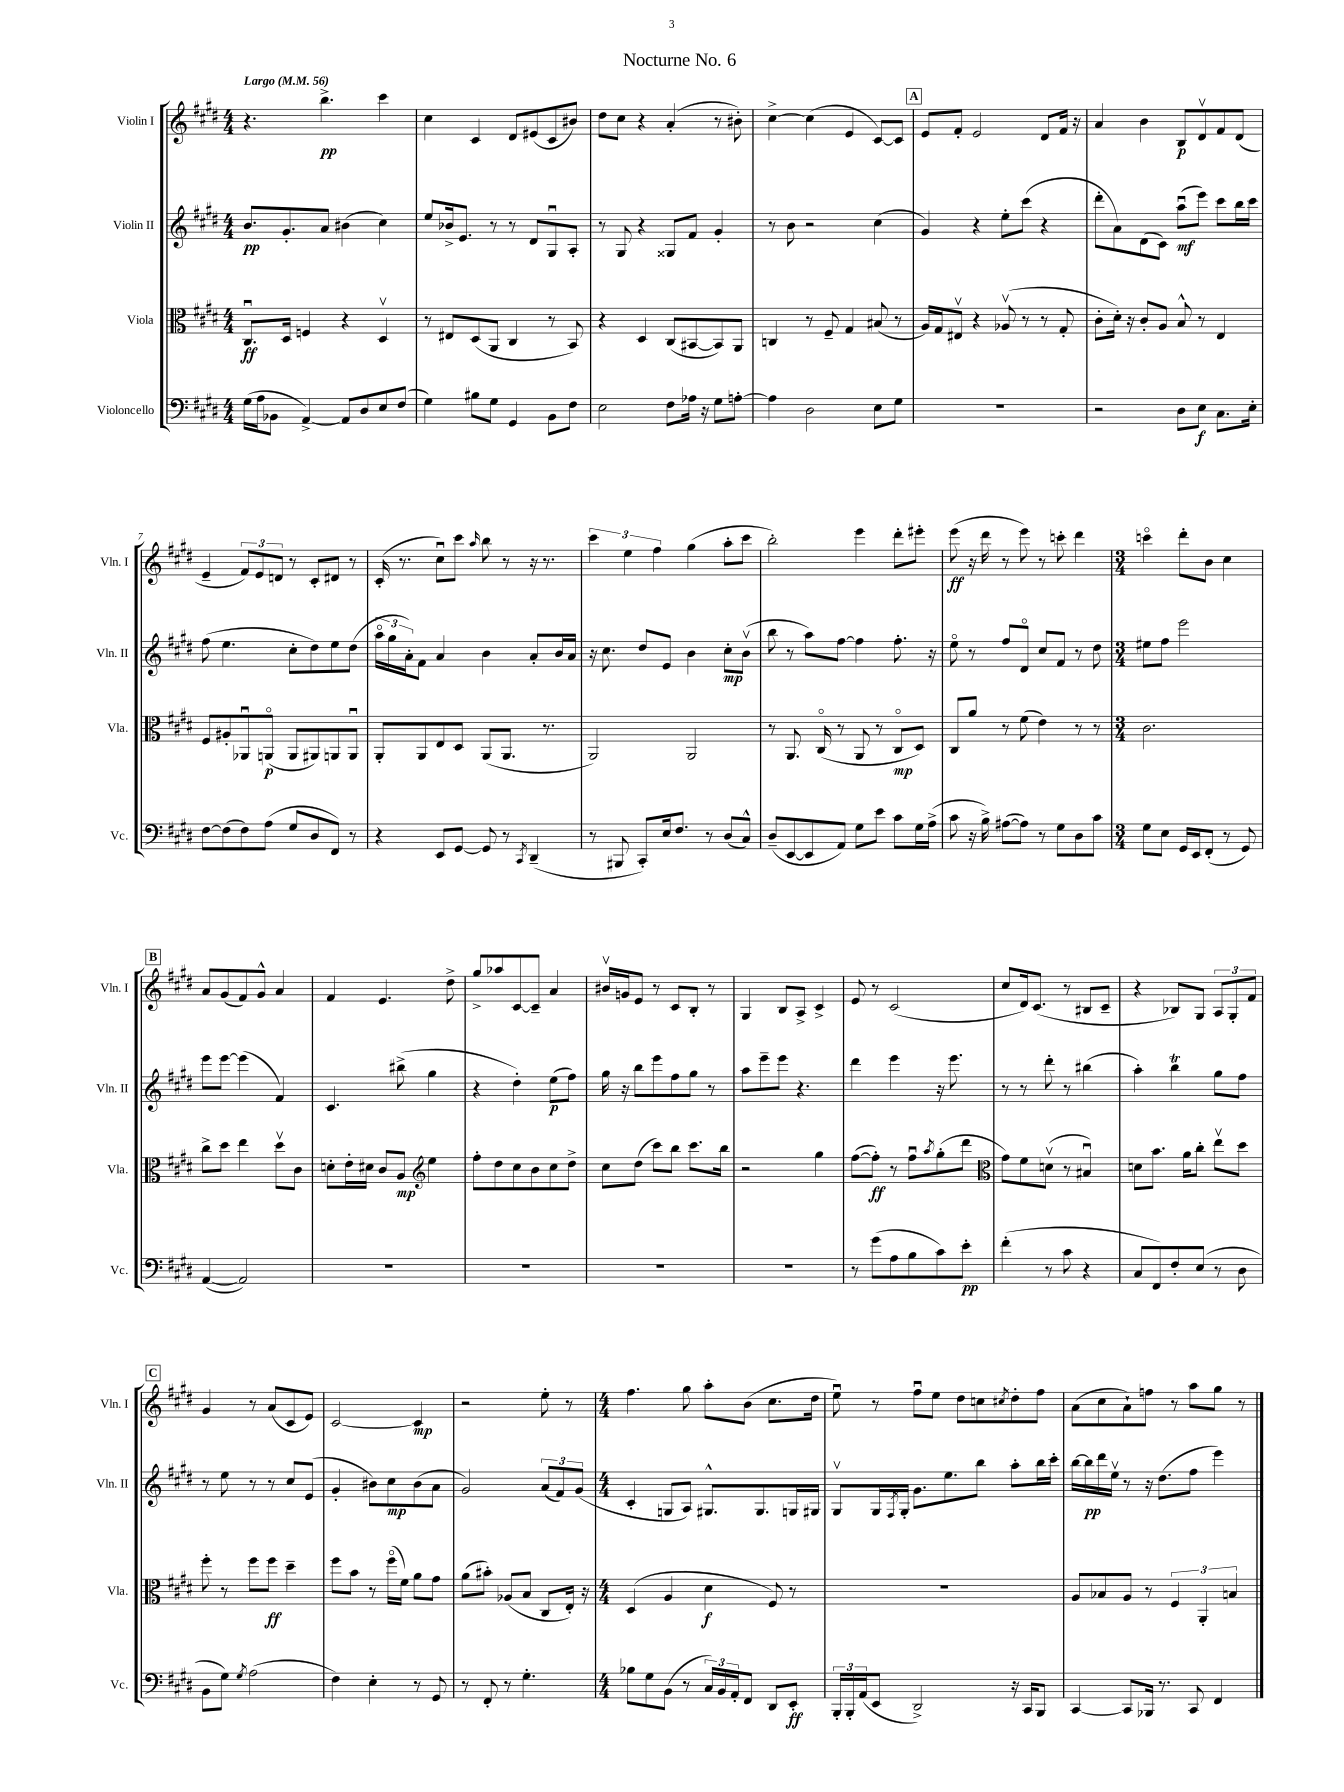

**kern	**dynam	**kern	**dynam	**kern	**dynam	**kern	**dynam
*part4	*part4	*part3	*part3	*part2	*part2	*part1	*part1
*staff4	*staff4	*staff3	*staff3	*staff2	*staff2	*staff1	*staff1
*I"Violoncello	*	*I"Viola	*	*I"Violin II	*	*I"Violin I	*
*I'Vc.	*	*I'Vla.	*	*I'Vln. II	*	*I'Vln. I	*
*clefF4	*	*clefC3	*	*clefG2	*	*clefG2	*
*k[f#c#g#d#]	*	*k[f#c#g#d#]	*	*k[f#c#g#d#]	*	*k[f#c#g#d#]	*
*M4/4	*	*M4/4	*	*M4/4	*	*M4/4	*
*MM56	*	*MM56	*	*MM56	*	*MM56	*
=1	=1	=1	=1	=1	=1	=1	=1
!	!	!	!	!	!	!LO:TX:a:B:t=Largo	!
(16G#\LL	.	8.C#u/L	ff	8.b/L	pp	4.r	.
16A\J	.	.	.	.	.	.	.
8BB-X\J	.	.	.	.	.	.	.
.	.	16D#/Jk	.	8.g#'/	.	.	.
[4AA^/)	.	4Fn/	.	.	.	.	.
.	.	.	.	8a/J	.	4.bb^\	pp
8AA/L]	.	4r	.	(4b#X\	.	.	.
8D#/	.	.	.	.	.	.	.
8E/	.	4D#v/	.	4cc#\)	.	4ccc#\	.
(8F#/J	.	.	.	.	.	.	.
=2	=2	=2	=2	=2	=2	=2	=2
4G#\)	.	8r	.	8ee/L	.	4cc#\	.
.	.	8E#X/L	.	16b-X^/k	.	.	.
.	.	.	.	8.e/J	.	.	.
8B#X\L	.	(8D#/	.	.	.	4c#/	.
8G#\J	.	8AA/J	.	8r	.	.	.
4GG#/	.	4C#/	.	8r	.	8d#/L	.
.	.	.	.	8d#/L	.	(8e#X/	.
8BB\L	.	8r	.	8G#u/	.	8c#/	.
8F#\J	.	8BB/)	.	8A'/J	.	8b#X/J)	.
=3	=3	=3	=3	=3	=3	=3	=3
2E\	.	4r	.	8r	.	8dd#\L	.
.	.	.	.	8G#/	.	8cc#\J	.
.	.	4D#/	.	4r	.	4r	.
8F#\L	.	(8C#/L	.	8G##X/L	.	(4a'/	.
16A-X\Jk	.	[8BB#X/	.	8f#/J	.	.	.
16r	.	.	.	.	.	.	.
8G#\L	.	8BB#/])	.	4g#'/	.	8r	.
[8An'\J	.	8AA/J	.	.	.	8b#X'\)	.
=4	=4	=4	=4	=4	=4	=4	=4
4A\]	.	4Cn/	.	8r	.	[4cc#^\	.
.	.	.	.	8b\	.	.	.
2D#\	.	8r	.	2r	.	(4cc#\]	.
.	.	8F#~/	.	.	.	.	.
.	.	4G#/	.	.	.	4e/	.
8E\L	.	(8B#X/	.	(4cc#\	.	[8c#/L)	.
8G#\J	.	8r	.	.	.	8c#/J]	.
!!LO:REH:place=s1:t=A
=5	=5	=5	=5	=5	=5	=5	=5
1r	.	16A/LL)	.	4g#/)	.	8e/L	.
.	.	16G#/J	.	.	.	.	.
.	.	8E#Xv/J	.	.	.	8f#'/J	.
.	.	4r	.	4r	.	2e/	.
.	.	(8A-Xv/	.	8ee'\L	.	.	.
.	.	8r	.	(8ccc#\J	.	.	.
.	.	8r	.	4r	.	8d#/L	.
.	.	8G#'/	.	.	.	16f#/Jk	.
.	.	.	.	.	.	16r	.
=6	=6	=6	=6	=6	=6	=6	=6
2r	.	8c#'\L	.	8ddd#'\L	.	4a/	.
.	.	16d#'\Jk)	.	8a\)	.	.	.
.	.	16r	.	.	.	.	.
.	.	8c#'/L	.	(8d#\	.	4b\	.
.	.	8A/J	.	8c#\J)	.	.	.
8D#\L	.	8B^^/	.	(8aau\L	mf	8B/L	p
8E\J	f	8r	.	8eee\J)	.	8d#v/	.
8.C#\L	.	4E/	.	8ccc#\L	.	8f#/	.
.	.	.	.	16bb\L	.	(8d#/J	.
16E'\Jk	.	.	.	16ccc#\JJ	.	.	.
!!LO:LB:g=z
=7	=7	=7	=7	=7	=7	=7	=7
[8F#\L	.	8F#/L	.	(8ff#\	.	4e~/	.
(8F#\]	.	8A#X'/	.	4.ee\	.	.	.
8F#\)	.	8AA-Xu/	.	.	.	12f#/L)	.
.	.	.	.	.	.	12e/	.
(8A\J	.	(8AAn/J	p	.	.	.	.
.	.	.	.	.	.	12dn/J	.
8G#/L	.	8AA/L	.	8cc#'\L	.	8r	.
8D#/	.	8AA#X/)	.	8dd#\)	.	8c#'/L	.
8FF#/J)	.	8AAn/	.	8ee\	.	8d#X/J	.
8r	.	8AAu/J	.	(8dd#\J	.	8r	.
=8	=8	=8	=8	=8	=8	=8	=8
4r	.	8AA'/L	.	24aa\LL	.	(16c#'/	.
.	.	.	.	24gg#\	.	.	.
.	.	.	.	.	.	8.r	.
.	.	.	.	24a'\J)	.	.	.
.	.	8AA/	.	8f#\J	.	.	.
8EE/L	.	8E/	.	4a/	.	8cc#u\L)	.
[8GG#/J	.	8D#/J	.	.	.	8ccc#\J	.
.	.	.	.	.	.	16qqaa/	.
8GG#/]	.	(8AA/L	.	4b\	.	8bb\	.
8r	.	8.AA/J	.	.	.	8r	.
8qCC#/	.	.	.	.	.	.	.
(4DD#~/	.	.	.	8a'/L	.	16r	.
.	.	8.r	.	.	.	8.r	.
.	.	.	.	16b/L	.	.	.
.	.	.	.	16a/JJ	.	.	.
=9	=9	=9	=9	=9	=9	=9	=9
8r	.	2AA/)	.	16r	.	6ccc#\	.
.	.	.	.	8.cc#\	.	.	.
8BBB#X/	.	.	.	.	.	.	.
.	.	.	.	.	.	6ee\	.
8CC#'/L)	.	.	.	8dd#/L	.	.	.
.	.	.	.	.	.	6ff#\	.
16E/k	.	.	.	8e/J	.	.	.
8.F#/J	.	.	.	.	.	.	.
.	.	2AA/	.	4b\	.	(4gg#\	.
8r	.	.	.	.	.	.	.
(8D#/L	.	.	.	8cc#'\L	mp	8aa'\L	.
8C#^^/J)	.	.	.	(8bv\J	.	8ccc#\J	.
=10	=10	=10	=10	=10	=10	=10	=10
(8D#~/L	.	8r	.	8bb\	.	2bb'\)	.
[8EE/	.	8.AA/	.	8r	.	.	.
8EE/]	.	.	.	8aa\L)	.	.	.
.	.	(16C#/	.	.	.	.	.
8AA/J)	.	8r	.	[8ff#\J	.	.	.
8G#\L	.	8AA/	.	4ff#\]	.	4eee\	.
8e\J	.	8r	.	.	.	.	.
8c#\L	.	8C#/L	mp	8.ff#'\	.	8ddd#'\L	.
16G#\L	.	8D#/J)	.	.	.	8eee#X'\J	.
(16A^\JJ	.	.	.	16r	.	.	.
=11	=11	=11	=11	=11	=11	=11	=11
8c#\	.	8C#/L	.	8ee\	.	(8eee\	ff
16r	.	8a/J	.	8r	.	16r	.
16B^\)	.	.	.	.	.	16ddd#\	.
([8A#X\L	.	8r	.	8ff#/L	.	8r	.
8A#\J])	.	(8f#\	.	8d#/J	.	8eee\)	.
8r	.	4e\)	.	8cc#/L	.	8r	.
8G#\L	.	.	.	8f#/J	.	8cccn'\	.
8D#\	.	8r	.	8r	.	4ddd#\	.
8c#\J	.	8r	.	8dd#\	.	.	.
=12	=12	=12	=12	=12	=12	=12	=12
*M3/4	*	*M3/4	*	*M3/4	*	*M3/4	*
8G#\L	.	2.c#\	.	8ee#X\L	.	4cccn\	.
8E\J	.	.	.	8ff#\J	.	.	.
16GG#/LL	.	.	.	2eee\	.	8ddd#'\L	.
16EE/J	.	.	.	.	.	.	.
(8FF#'/J	.	.	.	.	.	8b\J	.
8r	.	.	.	.	.	4cc#\	.
8GG#/)	.	.	.	.	.	.	.
!!LO:LB:g=z
!!LO:REH:place=s1:t=B
=13	=13	=13	=13	=13	=13	=13	=13
([4AA/	.	8cc#^\L	.	8eee\L	.	8a/L	.
.	.	8dd#\J	.	[8eee\J	.	(8g#/	.
2AA/])	.	4ee\	.	(4eee\]	.	8f#/)	.
.	.	.	.	.	.	8g#^^/J	.
.	.	8dd#v\L	.	4f#/)	.	4a/	.
.	.	8c#\J	.	.	.	.	.
=14	=14	=14	=14	=14	=14	=14	=14
2.r	.	8dn'\L	.	4.c#/	.	4f#/	.
.	.	16e'\L	.	.	.	.	.
.	.	16d#X\JJ	.	.	.	.	.
.	.	8c#/L	.	.	.	4.e/	.
.	.	8A/J	mp	(8bb#X^\	.	.	.
*	*	*clefG2	*	*	*	*	*
.	.	4ee\	.	4gg#\	.	.	.
.	.	.	.	.	.	8dd#^\	.
=15	=15	=15	=15	=15	=15	=15	=15
2.r	.	8ff#'\L	.	4r	.	8gg#^/L	.
.	.	8dd#\	.	.	.	8aa-X/	.
.	.	8cc#\	.	4dd#'\)	.	[8c#/	.
.	.	8b\	.	.	.	8c#~/J]	.
.	.	8cc#\	.	(8ee\L	p	4a/	.
.	.	8dd#^\J	.	8ff#\J)	.	.	.
=16	=16	=16	=16	=16	=16	=16	=16
2.r	.	8cc#\L	.	16gg#\	.	16b#Xv/LL	.
.	.	.	.	16r	.	16gn/J	.
.	.	(8dd#\J	.	8bb\L	.	8e/J	.
.	.	8ccc#\L)	.	8eee\	.	8r	.
.	.	8bb\J	.	8ff#\	.	8c#/L	.
.	.	8.ccc#\L	.	8gg#\J	.	8B'/J	.
.	.	.	.	8r	.	8r	.
.	.	16bb\Jk	.	.	.	.	.
=17	=17	=17	=17	=17	=17	=17	=17
2.r	.	2r	.	8aa\L	.	4G#/	.
.	.	.	.	8eee~\	.	.	.
.	.	.	.	8eee\J	.	8B/L	.
.	.	.	.	4.r	.	8A^/J	.
.	.	4gg#\	.	.	.	4c#^/	.
=18	=18	=18	=18	=18	=18	=18	=18
8r	.	([8ff#\L	.	4ddd#\	.	8e/	.
(8g#\L	.	8ff#'\J])	ff	.	.	8r	.
8A\	.	8r	.	4eee\	.	(2c#/	.
8B\	.	8ff#u\L	.	.	.	.	.
.	.	8qaa/	.	.	.	.	.
8c#\)	.	(8gg#'\	.	16r	.	.	.
.	.	.	.	8.eee\	.	.	.
8e'\J	pp	8ddd#\J	.	.	.	.	.
=19	=19	=19	=19	=19	=19	=19	=19
*	*	*clefC3	*	*	*	*	*
(4f#'\	.	8g#\L)	.	8r	.	8cc#/L	.
.	.	8f#\	.	8r	.	16d#/k)	.
.	.	.	.	.	.	(8.c#/J	.
8r	.	(8dnv\J	.	8ddd#'\	.	.	.
8c#\	.	8r	.	8r	.	8r	.
4r	.	4B#Xu/)	.	(4bb#X\	.	8B#X/L	.
.	.	.	.	.	.	8c#~/J	.
=20	=20	=20	=20	=20	=20	=20	=20
8C#/L	.	8dn\L	.	4aa'\)	.	4r	.
8FF#/)	.	8.b\J	.	.	.	.	.
8F#'/	.	.	.	4bbT\	.	8B-X/L)	.
.	.	16a\KL	.	.	.	.	.
(8E/J	.	8cc#'\J	.	.	.	8G#/J	.
8r	.	8eev\L	.	8gg#\L	.	12A/L	.
.	.	.	.	.	.	12G#'/	.
8D#\	.	8dd#\J	.	8ff#\J	.	.	.
.	.	.	.	.	.	12f#/J	.
!!LO:LB:g=z
!!LO:REH:place=s1:t=C
=21	=21	=21	=21	=21	=21	=21	=21
8BB\L	.	8ff#'\	.	8r	.	4g#/	.
8G#\J)	.	8r	.	8ee\	.	.	.
8qG#/	.	.	.	.	.	.	.
(2A\	.	8ff#\L	.	8r	.	8r	.
.	.	8ff#\J	ff	8r	.	(8a/L	.
.	.	4dd#~\	.	8cc#/L	.	8c#/	.
.	.	.	.	(8e/J	.	8e/J)	.
=22	=22	=22	=22	=22	=22	=22	=22
4F#\)	.	8ff#\L	.	4g#'/	.	[2c#/	.
.	.	8b\J	.	.	.	.	.
4E'\	.	8r	.	8b#X\L)	.	.	.
.	.	(16ff#\LL	.	8cc#\	mp	.	.
.	.	16f#\JJ)	.	.	.	.	.
8r	.	8a\L	.	(8b#\	.	4c#/]	mp
8GG#/	.	8g#\J	.	8a\J	.	.	.
=23	=23	=23	=23	=23	=23	=23	=23
8r	.	(8a\L	.	2g#/)	.	2r	.
8FF#'/	.	8b#X'\J)	.	.	.	.	.
8r	.	(8A-X/L	.	.	.	.	.
4.G#'\	.	8B/J	.	.	.	.	.
.	.	8C#/L	.	(12a/L	.	8ee'\	.
.	.	.	.	12f#/)	.	.	.
.	.	16E'/Jk)	.	.	.	8r	.
.	.	.	.	(12g#/J	.	.	.
.	.	16r	.	.	.	.	.
=24	=24	=24	=24	=24	=24	=24	=24
*M4/4	*	*M4/4	*	*M4/4	*	*M4/4	*
8B-X\L	.	(4D#/	.	4c#'/	.	4.ff#\	.
8G#\	.	.	.	.	.	.	.
(8BB\J	.	4A/	.	8Gn/L	.	.	.
8r	.	.	.	8A/J)	.	8gg#\	.
24C#/LL)	.	4d#\	f	8.G#X^^/L	.	8aa'\L	.
24BB/	.	.	.	.	.	.	.
24AA'/J	.	.	.	.	.	.	.
8FF#/J	.	.	.	.	.	(8b\J	.
.	.	.	.	8.G#/	.	.	.
8DD#/L	.	8F#/)	.	.	.	8.cc#\L	.
8EE'/J	ff	8r	.	16Gn/L	.	.	.
.	.	.	.	16G#X/JJ	.	16dd#\Jk	.
=25	=25	=25	=25	=25	=25	=25	=25
24BBB'/LL	.	1r	.	8G#v/L	.	8eeu\)	.
24BBB'/	.	.	.	.	.	.	.
(24AA/J	.	.	.	.	.	.	.
8EE/J	.	.	.	16G#/L	.	8r	.
.	.	.	.	8qF#/	.	.	.
.	.	.	.	16G#'/JJ	.	.	.
2DD#^/)	.	.	.	8.g#\L	.	8ff#u\L	.
.	.	.	.	.	.	8ee\J	.
.	.	.	.	8.ee\	.	.	.
.	.	.	.	.	.	8dd#\L	.
.	.	.	.	8bb\J	.	8ccn\	.
.	.	.	.	.	.	8qcc#X/	.
16r	.	.	.	8aa'\L	.	8dd#'\	.
16CC#/KL	.	.	.	.	.	.	.
8BBB/J	.	.	.	16bb\L	.	8ff#\J	.
.	.	.	.	16ccc#'\JJ	.	.	.
=26	=26	=26	=26	=26	=26	=26	=26
[4CC#/	.	8A/L	.	[16bb\LL	.	(8a\L	.
.	.	.	.	16bb\]	pp	.	.
.	.	8B-X/	.	16ddd#\	.	8cc#\	.
.	.	.	.	16eev\JJ	.	.	.
8CC#/L]	.	8A/J	.	8r	.	8a`\)	.
16BBB-X/Jk	.	8r	.	16r	.	8ffn\J	.
8.r	.	.	.	(8.dd#\L	.	.	.
.	.	6F#/	.	.	.	8r	.
8CC#/	.	.	.	8ff#\J	.	8aa\L	.
.	.	6AA'/	.	.	.	.	.
4FF#/	.	.	.	4eee\)	.	8gg#\J	.
.	.	6Bn/	.	.	.	.	.
.	.	.	.	.	.	8r	.
==	==	==	==	==	==	==	==
*-	*-	*-	*-	*-	*-	*-	*-
